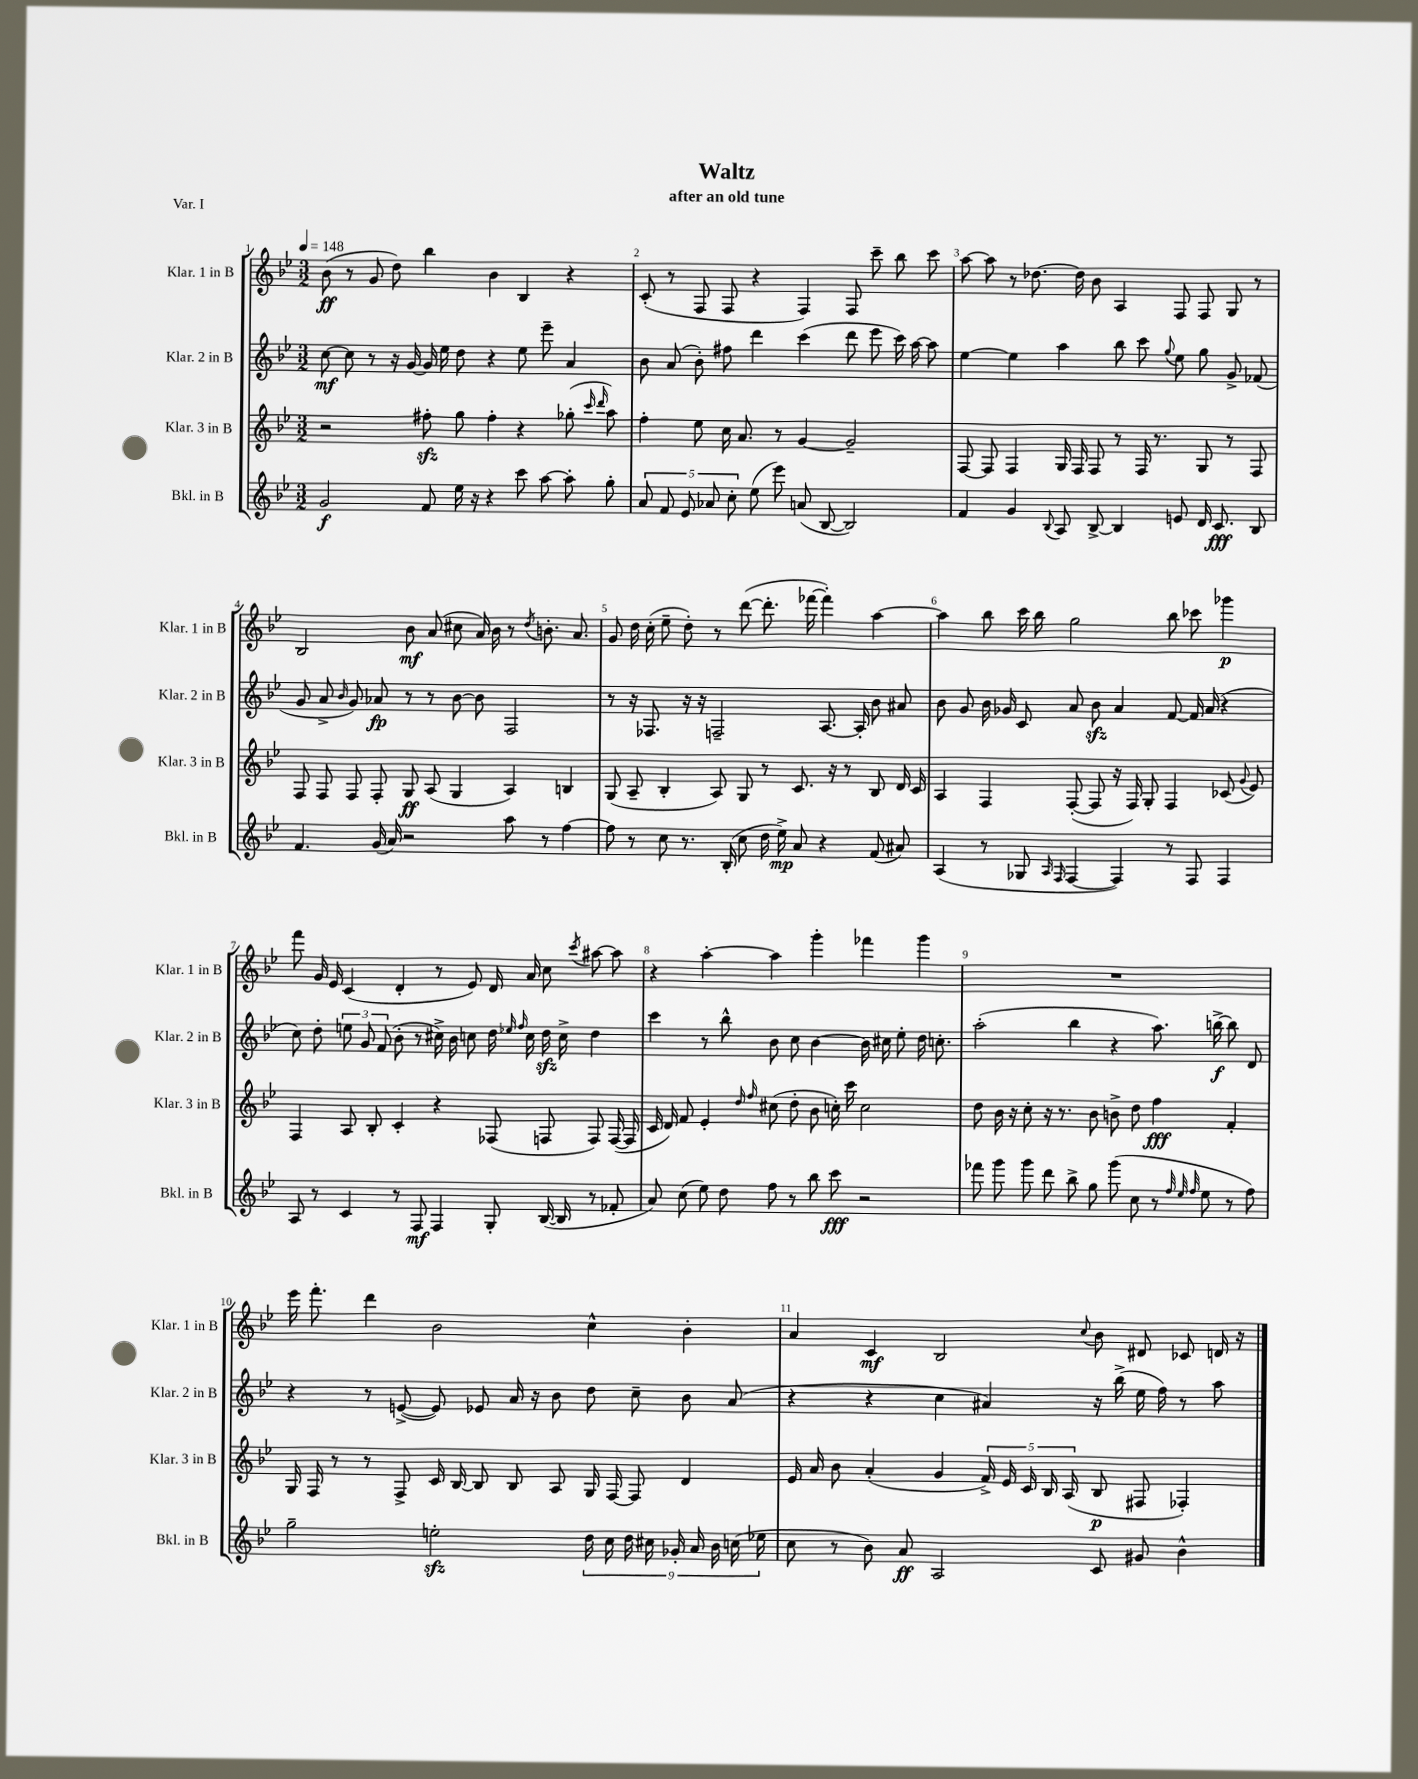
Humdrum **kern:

**kern	**kern	**kern	**kern
*staff4	*staff3	*staff2	*staff1
*clefG2	*clefG2	*clefG2	*clefG2
*k[b-e-]	*k[b-e-]	*k[b-e-]	*k[b-e-]
*M3/2	*M3/2	*M3/2	*M3/2
*MM148	*MM148	*MM148	*MM148
2g	2r	[8cc	(8b-
.	.	8cc]	8r
.	.	8r	8g
.	.	16r	8dd)
.	.	[16g	.
8f	8ff#'	16g]	4bb-
.	.	16ee-	.
16ee-	8gg	8dd	.
16r	.	.	.
4r	4ff#'	4r	4b-
8ccc	4r	8ee-	4B-
[8aa	.	8eee-~	.
8aa']	(8gg-'	4a	4r
.	16qqccc	.	.
.	16qqddd	.	.
8gg'	8aa)	.	.
=	=	=	=
10a	4ff'	8b-	(8c'
10f	.	.	.
.	.	(8a	8r
10e-	.	.	.
.	8ee-	8b-')	8F
10a-	.	.	.
.	16cc	8ff#	8F
10cc'	.	.	.
.	8.a	.	.
(8ee-	.	4ddd	4r
8eee-)	8r	.	.
(8a	[4g	(4ccc	4F)
[8B-	.	.	.
2B-])	2g~]	8ddd	8F
.	.	8eee-	8ccc~
.	.	16ccc)	8bb-
.	.	[16aa	.
.	.	8aa]	8ccc
=	=	=	=
4f	[8F	[4ee-	[8aa
.	8F]	.	8aa]
4g	4F	4ee-]	8r
.	.	.	[8.dd-
8qqB-	.	.	.
8A	16G	4aa	.
.	16F	.	16dd-]
[8B-^	8F	.	8b-
4B-]	8r	8bb-	4A
.	16F	8ccc	.
.	8.r	.	.
.	.	8qqgg	.
8e	.	8ee-	8F
16d	8G	8gg	8F
8.c	.	.	.
.	8r	8g^	8G
8B-	8F	(8f-	8r
=	=	=	=
4.f	8F	8g	2B-
.	8F	8a^	.
.	.	16qqb-	.
.	8F	8g)	.
(16g	8F'	8a-	.
16a)	.	.	.
2r	8G	8r	8b-
.	(8A	8r	(8a
.	4G	[8b-	8cc#
.	.	8b-]	16a)
.	.	.	16b-
8aa	4A)	2F	8r
.	.	.	8qdd
8r	.	.	8.b'
[4ff	4B	.	.
.	.	.	8.a
=	=	=	=
8ff]	(8G	8r	8g
8r	8A~	16r	16dd
.	.	8.F-	(16cc'
8cc	4B-'	.	8ee-~
8.r	.	16r	8dd')
.	.	16r	.
.	8A)	2F~	8r
(16B-'	.	.	.
8cc	8G	.	([8ddd
16dd	8r	.	8.ddd']
16ee-^)	.	.	.
8a	8.c	.	.
.	.	.	[16fff-
4r	.	[8.A	4fff-'])
.	16r	.	.
.	8r	.	.
.	.	16A']	.
(8f	8B-	8b-	[4aa
8a#)	16d	8a#	.
.	16c	.	.
=	=	=	=
(4A	4A	8b-	4aa]
.	.	8g	.
8r	4F	16b-	8bb-
.	.	16g-	.
8G-	.	8c	16ccc
.	.	.	16bb-
16qqA	.	.	.
16qqF	.	.	.
[4F	([8F'	8a	2gg
.	8F]	8b-	.
4F])	16r	4a	.
.	16F)	.	.
.	8G'	.	.
8r	4F	[8f	8bb-
8F	.	16f]	8ccc-
.	.	(16a	.
4F	(8c-	4r	4ggg-
.	8qqg	.	.
.	8e-)	.	.
=	=	=	=
8A	4F	8cc)	8fff
8r	.	8dd'	16g
.	.	.	16e-
4c	8A	12ee	(4c
.	.	12g	.
.	8B-'	.	.
.	.	(12f	.
8r	4c'	8b-'	4d'
8F	.	8r	.
4F	4r	16cc#^)	8r
.	.	16b-	.
.	.	8cc	8e-)
8G'	(8F-	16dd	16d
.	.	16qqee-	.
.	.	16qqff	.
.	.	16cc	16a
([16B-	8F	16dd	8cc
16B-]	.	16cc^	.
.	.	.	8qccc
8r	8F)	4dd	[8aa#
8f-'	([16F	.	8aa#]
.	16F]	.	.
=	=	=	=
8a)	16c	4ccc	4r
.	16d)	.	.
(8cc	8f	.	.
8ee-)	4e-'	8r	[4aa'
8dd	.	8bb-^^	.
.	16qqdd	.	.
.	16qqff	.	.
8ff	(8cc#	8b-	4aa]
8r	8dd'	8cc	.
8bb-	8b-	[4b-	4ggg'
8ccc	16cc')	.	.
.	16ccc	.	.
2r	2cc	16b-]	4fff-
.	.	16cc#	.
.	.	8ee-'	.
.	.	16dd	4ggg
.	.	8.cc'	.
=	=	=	=
8fff-	8dd	(2aa'	1.r
8ggg	16b-	.	.
.	16r	.	.
8ggg	8cc'	.	.
8ddd	16r	.	.
.	8.r	.	.
8bb-^	.	4bb-	.
8gg	8b-	.	.
(8ggg	8b^	4r	.
8cc	8dd	.	.
8r	4ff	8.aa)	.
32qqff	.	.	.
32qqee-	.	.	.
32qqff	.	.	.
8ee-	.	.	.
.	.	[16bb^	.
8r	4f'	8bb]	.
8ff)	.	8d	.
=	=	=	=
2gg~	16G	4r	16eee-
.	16F	.	8.fff'
.	8r	.	.
.	8r	8r	4ddd
.	8F^	([8e^	.
2ee'	16c	8e])	2b-
.	[16B-	.	.
.	8B-]	8e-	.
.	8B-	16a	.
.	.	16r	.
.	8A	8b-	.
18dd	16G	8dd	4cc^^
18cc	.	.	.
.	[16F	.	.
18dd	.	.	.
.	8F]	8cc~	.
18cc#	.	.	.
18g-'	.	.	.
.	4d	8b-	4b-'
18a	.	.	.
18b-	.	.	.
.	.	(8a	.
(18cc	.	.	.
18ee-	.	.	.
=	=	=	=
8cc	16e-	4r	4a
.	16a	.	.
8r	8b-	.	.
8b-)	(4a'	4r	4c
8a	.	.	.
2A	4g	4cc	2B-
.	20f^)	4a#)	.
.	20e-	.	.
.	20c	.	.
.	20B-	.	.
.	(20A	.	.
.	.	.	8qqcc
8c	8B-	16r	8b-
.	.	(16bb-^	.
8g#	8F#	16ee-	8d#
.	.	16ff)	.
4b-^^	4F-')	8r	8c-
.	.	8aa	16d
.	.	.	16r
==	==	==	==
*-	*-	*-	*-
